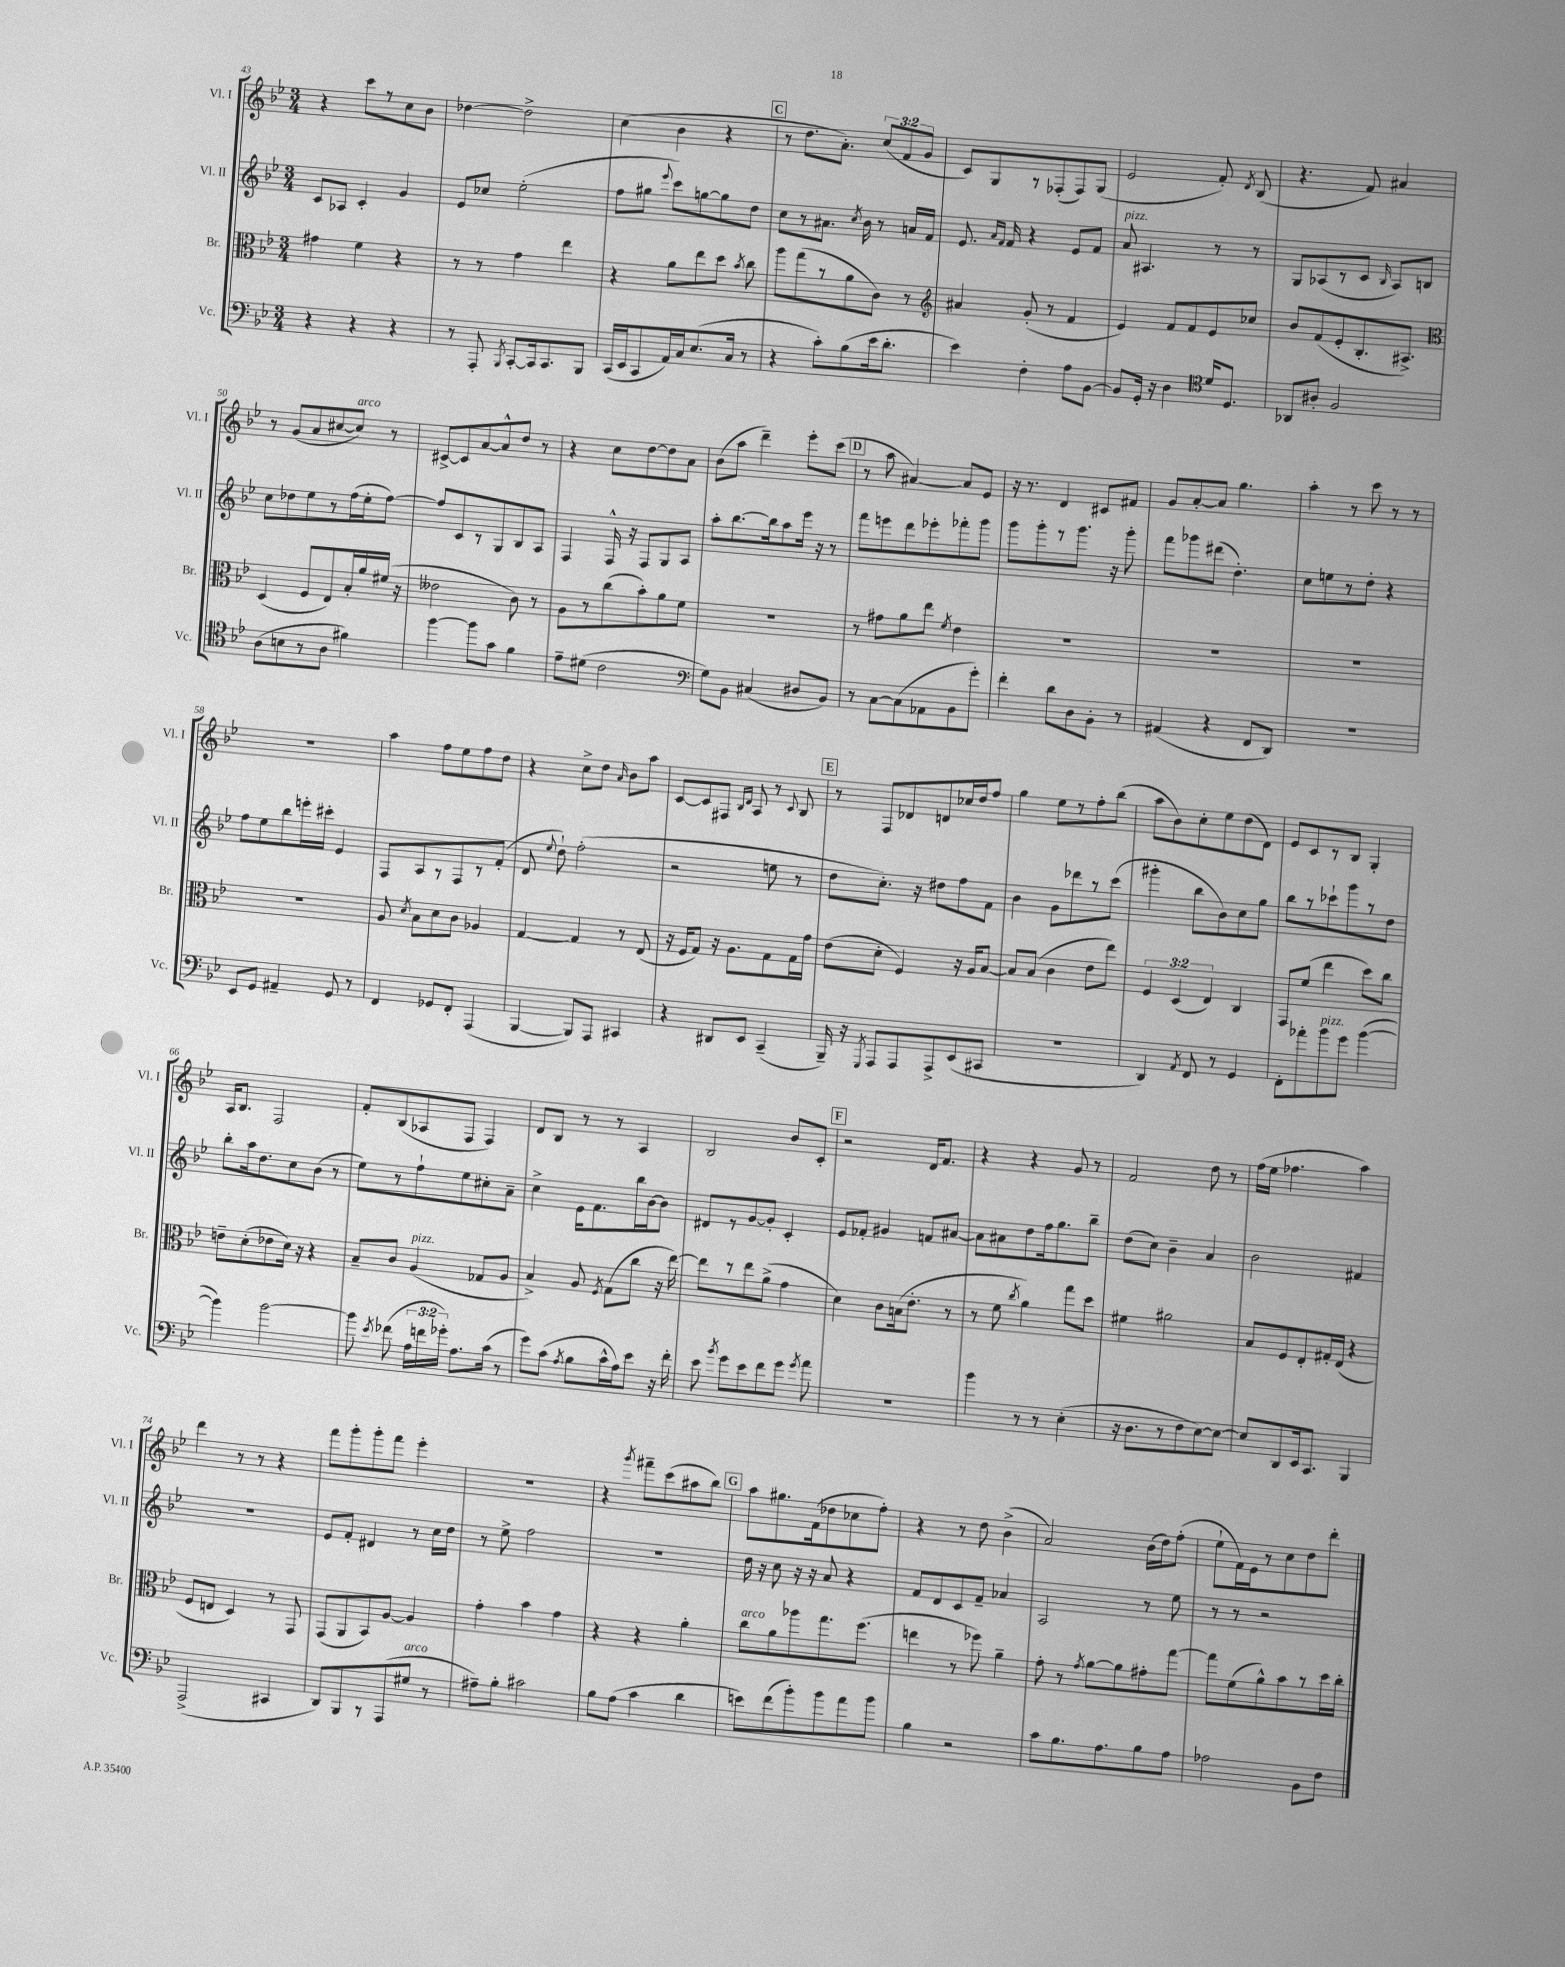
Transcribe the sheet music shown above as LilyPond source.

<<
\new StaffGroup <<
\new Staff = "s0" \with { instrumentName = "Vl. I" shortInstrumentName = "Vl. I" } {
    \clef treble \key bes \major \numericTimeSignature \time 3/4 \override Staff.TupletNumber.text = #tuplet-number::calc-fraction-text
    \autoBeamOff r4 c'''8[ r8 c''8 bes'8] |
    des''4~ des''2-> |
    c''4( bes'4 r4 |
    \mark \markup { \box "C" } r8 d''8.[ a'8.]-.) \tuplet 3/2 { c''8[( f'8 g'8] } |
    c'8[) g8 r8 fes8-.( fes8) g8]( |
    ees'2 f'8-.) \acciaccatura { d'8 } bes8( |
    r4. f'8) ais'4 |
    r8 g'8[( a'8 cis''8~ cis''8]^\markup { \italic "arco" }) r8 |
    cis'8[~-> cis'8 a'8~ a'8-^ d''8] r8 |
    r4 c''8[ d''8~ d''8 a'8] |
    bes'8[( a''8] d'''4--) ees'''8[-. c'''8]( |
    \mark \markup { \box "D" } r8 a''8 ais'4~) ais'8[ ees'8] |
    r16 r8. d'4 cis'8[ fis'8] |
    g'8[ a'8~-. a'8] g''4. |
    a''4-. r8 c'''8 r8 r8 |
    R2. |
    a''4 f''8[ ees''8 f''8 d''8] |
    r4 c''8[-> d''8] \grace { a'16 } bes'8[ a''8] |
    c'8[~ c'8 fis8] \grace { bes16[ d'16] } a8 r8 \appoggiatura { c'8 } bes8 |
    \mark \markup { \box "E" } r8 f8[ des'8 d'8 ces''16 d''16 f''8] |
    g''4 ees''8[ r8 f''8-. bes''8]( |
    a''8[ bes'8) c''8-. ees''8 d''8( d'8]) |
    ees'8[ c'8 r8 bes8] g4-. |
    a16[ bes8.] f2 |
    f'8[-. bes8( aes8 f8] f4) |
    d'8[ bes8] r8 r8 a4 |
    bes2 bes'8[ c'8]-. |
    \mark \markup { \box "F" } r2 d'16[ f'8.] |
    r4 r4 g'8 r8 |
    f'2 d''8 r8 |
    f''16[( ees''16] fes''4. a''4) |
    d'''4 r8 r8 r4 |
    f'''8[ g'''8-. g'''8-. f'''8] ees'''4-. |
    R2. |
    r4 \acciaccatura { g'''8 } fis'''8[-- c'''8( ais''8 bes''8]) |
    \mark \markup { \box "G" } a''8[ gis''8. f'16( des''8 ces''8 f''8]-.) |
    r4 r8 d''8 bes'4->( |
    a'2) bes'16[( d''16) f''8]-.( |
    ees''8[-! f'16) ees'16 r8 c''8 d''8 d'''8]-. \bar "|." |
}
\new Staff = "s1" \with { instrumentName = "Vl. II" shortInstrumentName = "Vl. II" } {
    \clef treble \key bes \major \numericTimeSignature \time 3/4
    \autoBeamOff c'8[ aes8] c'4-. g'4 |
    ees'8[ ces''8] ees''2-.( |
    f''8[ gis''8] \appoggiatura { ees'''8 } c'''8[) g''8~ g''8 d''8] |
    \mark \markup { \box "C" } c''8[ r8 ais'8.] \acciaccatura { c''8 } bes'16 r8 a'16[ f'16] |
    ees'8. \grace { a'16[ f'16] } f'16 r4 ees'8[ f'8] |
    a'8^\markup { \italic "pizz." } ais4. r8 r8 |
    g8[ aes8( r8 c'8] \grace { bes16 } aes8[) b8] |
    c''8[ des''8 ees''8 r8 f''16( ees''16-. f''8]~) |
    f''8[ c'8 r8 g8 bes8 a8] |
    f4 f16-^ r16 f8[ g8 a8] |
    a''8[-. bes''8.~ bes''16 a''8 ees'''16] r16 r8 |
    \mark \markup { \box "D" } f'''8[ e'''8 d'''8 ees'''8-. fes'''8-. g'''8] |
    g'''8[ g'''8-. r8 g'''8.] r16 g'''8-. |
    f'''8[ ges'''8 dis'''8]( d''4.-.) |
    c''8[ e''8 r8 d''8]-. r4 |
    f''8[ ees''8 bes''8 e'''16-. cis'''16]-. ees'4 |
    f8[ a8 r8 f8 r8 f'8]-.( |
    d'8 \appoggiatura { ees''8 } d''8-!) f''2-.( |
    r2 e''8 r8 |
    \mark \markup { \box "E" } d''8[ c''8.]-.) r16 dis''8[ f''8 f'8] |
    bes'4 g'8[ des'''8 r8 c'''8]( |
    gis'''4-. bes''8[ bes'8) c''8 g''8] |
    bes''8[ r8 ces'''8-! g'''8 r8 d''8] |
    bes''8[-. a''16 d''8. c''8 bes'8]( r8 |
    ees''8[) r8 f''8-! ees''8 cis''8-. a'8]-- |
    c''4-> ees'16[ f'8. bes''16 bes'16~ bes'8] |
    dis'8[ r8 g'8~ g'8]-. c'4-. |
    \mark \markup { \box "F" } ees'8[ fes'8]-. gis'4 f'8[ ais'8]~ |
    ais'8[ ais'8 d''8 f''16 g''8. bes''8]-- |
    d''8[( c''8]) bes'4-- a'4 |
    bes'2 fis'4 |
    R2. |
    ees'8[ f'8]-. dis'4 r8 c''16[ d''16] |
    r8 ees''8-> f''2 |
    R2. |
    \mark \markup { \box "G" } d''16 r16 c''8 r16 r16 a'8 r4 |
    f'8[ d'8 c'8 f'8]-- aes'4 |
    a2 r8 ees''8 |
    r8 r8 r2 \bar "|." |
}
\new Staff = "s2" \with { instrumentName = "Br." shortInstrumentName = "Br." } {
    \clef alto \key bes \major \numericTimeSignature \time 3/4 \override Staff.TupletNumber.text = #tuplet-number::calc-fraction-text
    \autoBeamOff gis'4 f'4 r4 |
    r8 r8 g'4 ees''4 |
    r4 a'8[ ees''8 d''8] \acciaccatura { bes'8 } c''8 |
    \mark \markup { \box "C" } a''8[ g''8( r8 a'8 c'8]) r8 |
    \clef treble ais'4 g'8-.( r8 f'4 |
    ees'4) f'8[ f'8 ees'8 ces''8] |
    bes'8[ f'8( ees'8-. bes8.-. ais8.]->) |
    \clef alto d4( f8[ ees8) bes16-. a'16 fis'16]( r16 |
    eeses'2 c'8) r8 |
    a8[ r8 c''8( bes'8-.) a'8 f'8] |
    R2. |
    \mark \markup { \box "D" } r8 gis'8[ a'8 ees''8] \acciaccatura { f'8 } ees'4 |
    R2. |
    R2. |
    R2. |
    R2. |
    a8 \acciaccatura { d'8 } bes8[ d'8 c'8] aes4 |
    g4~ g4 r8 ees8( |
    r16 f16[ g8]) r16 a8.[ g8 g16 g'16] |
    \mark \markup { \box "E" } ees'8[( d'8]-. f4) r16 a16[ bes8]~ |
    bes8[ bes8]( c'4 ees'8[ ees''8]) |
    \tuplet 3/2 { f4 d4( ees4) } c4 |
    g,8[ f'8]( ees''4 d''8[) c''8] |
    e'8[-- d'8-.( ees'8 d'16]) r16 r4 |
    bes8[-- c'8] a4^\markup { \italic "pizz." }( ges8[ a8] |
    bes4->) a8 \acciaccatura { f8 } g8[( c''8] r16 ees''16~) |
    ees''8[ r8 ees''8 a'8]->( g'4 |
    \mark \markup { \box "F" } d'4) c'8[ b16( ees'8.]-. r8 |
    r8 f'8 \acciaccatura { c''8 } a'4) g''8[ d''8] |
    fis'4 ais'2 |
    bes8[ f8 ees8-. gis16-. ees16]( r4 |
    f8[ e8] d4) r8 g,8 |
    g,8[( a,8 bes,8) a8]~ a4 |
    g'4-. bes'4 g'4 |
    r4 r4 a'4-. |
    \mark \markup { \box "G" } c''8[^\markup { \italic "arco" } a'8 aes''8 g''8. f''8.]( |
    e''4 r8 fes''8) a'4-- |
    g'8-. r8 \acciaccatura { g'8 } a'8[~ a'8 gis'8-. g''8]~ |
    g''8[ f'8( a'8-^) bes'8 r8 d''16 c''16]-. \bar "|." |
}
\new Staff = "s3" \with { instrumentName = "Vc." shortInstrumentName = "Vc." } {
    \clef bass \key bes \major \numericTimeSignature \time 3/4 \override Staff.TupletNumber.text = #tuplet-number::calc-fraction-text
    \autoBeamOff r4 r4 r4 |
    r8 a,,8-. \acciaccatura { bes,,8 } c,8[~-. c,16 c,8. bes,,8] |
    c,16[( ees,16 c,8 a,16) c16 ees8.( c16] r8 |
    \mark \markup { \box "C" } r4 c'8[-.) bes8( ees'16 d'8.]-. |
    ees'4) f4-. a8[ bes,8]~ |
    bes,8[ g,16]-. r16 d4 \clef tenor d'16[ d8.] |
    aes,8[ ais8]-. f2 |
    a8[( b8 r8 a8] fis'4) |
    f''4~ f''8[ g'8] f'4 |
    ees'8[-- dis'8]( c'2 |
    \clef bass g8[) bes,8] cis4( dis8[ bes,8]) |
    \mark \markup { \box "D" } r8 c8[~ c8( aes,8 bes,8 g'8]-.) |
    f'4-. d'8[ d8 bes,8]-. r8 |
    ais,4( r4 f,8[ d,8]) |
    R2. |
    ees,8[ g,8] ais,4-- g,8 r8 |
    f,4 ges,8[ f,8]-. a,,4( |
    bes,,4~ bes,,8[) a,,8] cis,4 |
    r4 dis,8[ ees,8] c,4--( |
    \mark \markup { \box "E" } bes,,16--) r16 \acciaccatura { g,,8 } a,,8[ a,,8 a,,8-> ees,8( cis,8] |
    R2. |
    d,4) \acciaccatura { a,8 } f,8 r8 g,4 |
    f,8[-. aes'8-. bes'8^\markup { \italic "pizz." } g'8] bes'4~( |
    bes'4) bes'2~ |
    bes'8 \acciaccatura { ees'8 } fes'8( \tuplet 3/2 { a16[ f'16 ges'16]-.) } a8.[ c'16]( r8 |
    g'8[) c'8]( \acciaccatura { a8 } bes8[ c'16-^ a16) ees'8] r16 f'16-. |
    ees'8 \acciaccatura { bes'8 } g'8[ ees'8 f'8 g'8] \acciaccatura { g'8 } a'8 |
    \mark \markup { \box "F" } R2. |
    bes'4 r8 r8 ees4-.( |
    r16 d8.[ r8 f8 ees8~) ees8]~ |
    ees8[ d,8 ees,16 c,8.] bes,,4 |
    a,,2->( cis,4 |
    d,8[) bes,,8 r8 a,,8( gis8]^\markup { \italic "arco" } r8 |
    ais8[--) bes8]-. cis'2 |
    bes8[ a8]( c'4 d'4 |
    \mark \markup { \box "G" } e'8[) f'8( bes'8-.) bes'8 a'8 bes'8] |
    bes4 r2 |
    c'8[ bes8. a8. bes8 a8] |
    aes2 bes,8[ f8] \bar "|." |
}
>>
>>
\layout { \context { \Score currentBarNumber = #43 } }
